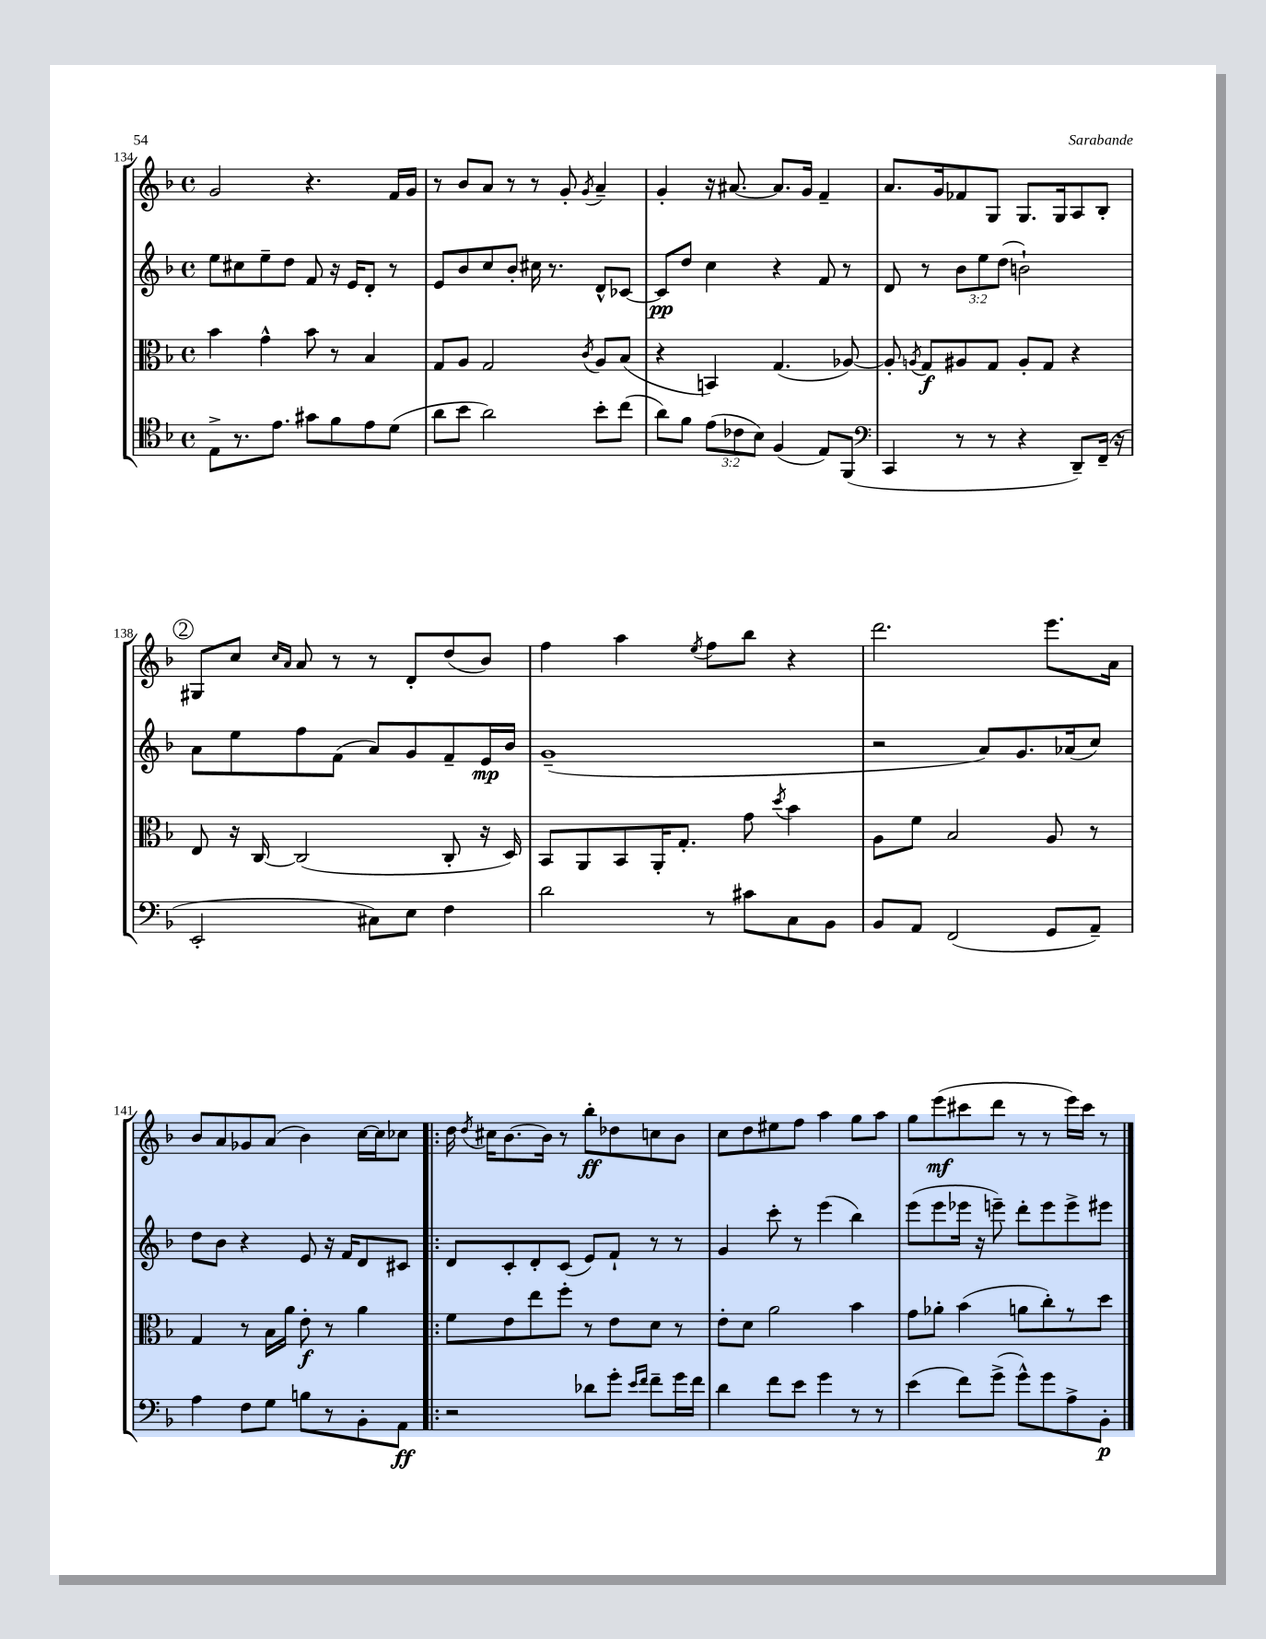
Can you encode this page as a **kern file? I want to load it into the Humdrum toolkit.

**kern	**dynam	**kern	**dynam	**kern	**dynam	**kern	**dynam
*part4	*part4	*part3	*part3	*part2	*part2	*part1	*part1
*staff4	*staff4	*staff3	*staff3	*staff2	*staff2	*staff1	*staff1
*clefC4	*	*clefC3	*	*clefG2	*	*clefG2	*
*k[b-]	*	*k[b-]	*	*k[b-]	*	*k[b-]	*
*M4/4	*	*M4/4	*	*M4/4	*	*M4/4	*
*met(c)	*	*met(c)	*	*met(c)	*	*met(c)	*
=134	=134	=134	=134	=134	=134	=134	=134
8E^\L	.	4b-\	.	8ee\L	.	2g/	.
8.r	.	.	.	8cc#X\	.	.	.
.	.	4g^^\	.	8ee~\	.	.	.
8.e\J	.	.	.	.	.	.	.
.	.	.	.	8dd\J	.	.	.
8g#X\L	.	8b-\	.	8f/	.	4.r	.
8f\	.	8r	.	16r	.	.	.
.	.	.	.	16e/KL	.	.	.
8e\	.	4B-/	.	8d'/J	.	.	.
(8d\J	.	.	.	8r	.	16f/LL	.
.	.	.	.	.	.	16g/JJ	.
=135	=135	=135	=135	=135	=135	=135	=135
8a\L	.	8G/L	.	8e/L	.	8r	.
8b-\J	.	8A/J	.	8b-/	.	8b-/L	.
2a\)	.	2G/	.	8cc/	.	8a/J	.
.	.	.	.	8b-'/J	.	8r	.
.	.	.	.	16cc#X\	.	8r	.
.	.	.	.	8.r	.	.	.
.	.	.	.	.	.	8g'/	.
.	.	8qc/	.	.	.	8qg/	.
8b-'\L	.	8A/L	.	8d^^/L	.	4a~/	.
(8cc\J	.	(8B-/J	.	[8c-X/J	.	.	.
=136	=136	=136	=136	=136	=136	=136	=136
8a\L)	.	4r	.	8c-/L]	pp	4g'/	.
8f\J	.	.	.	8dd/J	.	.	.
(12e\L	.	4BBn/)	.	4cc\	.	16r	.
.	.	.	.	.	.	[8.a#X/	.
12c-X\	.	.	.	.	.	.	.
12B-\J)	.	.	.	.	.	.	.
(4F/	.	(4.G/	.	4r	.	8.a#/L]	.
.	.	.	.	.	.	16g/Jk	.
8E/L)	.	.	.	8f/	.	4f~/	.
(8FF/J	.	[8A-X/)	.	8r	.	.	.
=137	=137	=137	=137	=137	=137	=137	=137
*clefF4	*	*	*	*	*	*	*
4CC/	.	8A-'/]	.	8d/	.	8.a/L	.
.	.	8qAn/	.	.	.	.	.
.	.	8G/L	f	8r	.	.	.
.	.	.	.	.	.	16g/k	.
8r	.	8A#X/	.	12b-\L	.	8f-X/	.
.	.	.	.	12ee\	.	.	.
8r	.	8G/J	.	.	.	8G/J	.
.	.	.	.	(12dd\J	.	.	.
4r	.	8A#'/L	.	2bn`\)	.	8.G/L	.
.	.	8G/J	.	.	.	.	.
.	.	.	.	.	.	16G/k	.
8DD~/L)	.	4r	.	.	.	8A/	.
(16FF~/Jk	.	.	.	.	.	8B-'/J	.
16r	.	.	.	.	.	.	.
!!LO:LB:g=z
!!LO:REH:place=s1:t=2
=138	=138	=138	=138	=138	=138	=138	=138
2EE'/	.	8E/	.	8a\L	.	8G#X/L	.
.	.	16r	.	8ee\	.	8cc/J	.
.	.	[16C/	.	.	.	.	.
.	.	.	.	.	.	16qqcc/LL	.
.	.	.	.	.	.	16qqa/JJ	.
.	.	(2C/]	.	8ff\	.	8a/	.
.	.	.	.	(8f\J	.	8r	.
8C#X\L)	.	.	.	8a/L)	.	8r	.
8E\J	.	.	.	8g/	.	8d'/L	.
4F\	.	8C'/	.	8f~/	.	(8dd/	.
.	.	16r	.	16e/L	mp	8b-/J)	.
.	.	16D/)	.	16b-/JJ	.	.	.
=139	=139	=139	=139	=139	=139	=139	=139
2d\	.	8BB-/L	.	(1g~	.	4ff\	.
.	.	8AA/	.	.	.	.	.
.	.	8BB-/	.	.	.	4aa\	.
.	.	16AA'/K	.	.	.	.	.
.	.	8.G'/J	.	.	.	.	.
.	.	.	.	.	.	8qee/	.
8r	.	.	.	.	.	8ff\L	.
8c#X\L	.	8g\	.	.	.	8bb-\J	.
.	.	8qdd/	.	.	.	.	.
8C\	.	4b-\	.	.	.	4r	.
8BB-\J	.	.	.	.	.	.	.
=140	=140	=140	=140	=140	=140	=140	=140
8BB-/L	.	8A\L	.	2r	.	2.ddd\	.
8AA/J	.	8f\J	.	.	.	.	.
(2FF/	.	2B-/	.	.	.	.	.
.	.	.	.	8a/L)	.	.	.
.	.	.	.	8.g/	.	.	.
8GG/L	.	8A/	.	.	.	8.eee\L	.
.	.	.	.	(16a-X/k	.	.	.
8AA~/J)	.	8r	.	8cc/J)	.	.	.
.	.	.	.	.	.	16a\Jk	.
!!LO:LB:g=z
=141	=141	=141	=141	=141	=141	=141	=141
4A\	.	4G/	.	8dd\L	.	8b-/L	.
.	.	.	.	8b-\J	.	8a/	.
8F\L	.	8r	.	4r	.	8g-X/	.
8G\J	.	16B-\LL	.	.	.	(8a/J	.
.	.	16a\JJ	.	.	.	.	.
8Bn\L	.	8e'\	f	8e/	.	4b-\)	.
8r	.	8r	.	16r	.	.	.
.	.	.	.	16f/KL	.	.	.
8BB-'\	.	4a\	.	8d/	.	[16cc\LL	.
.	.	.	.	.	.	16cc\J]	.
8AA\J	ff	.	.	8c#X/J	.	8cc-X\J	.
=142!|:	=142!|:	=142!|:	=142!|:	=142!|:	=142!|:	=142!|:	=142!|:
2r	.	8f\L	.	8d/L	.	16dd\	.
.	.	.	.	.	.	8qdd/	.
.	.	.	.	.	.	16cc#X\KL	.
.	.	8e\	.	8c'/	.	[8.b-\	.
.	.	8ee\	.	8d'/	.	.	.
.	.	.	.	.	.	16b-\Jk]	.
.	.	8ff'\J	.	(8c/J	.	8r	.
8d-X\L	.	8r	.	8e/L)	.	8bb-'\L	ff
8g'\J	.	8e\L	.	8f`/J	.	8dd-X\	.
16qqe/LL	.	.	.	.	.	.	.
16qqf/JJ	.	.	.	.	.	.	.
8f~\L	.	8d\J	.	8r	.	8ccn\	.
16g\L	.	8r	.	8r	.	8b-\J	.
16f\JJ	.	.	.	.	.	.	.
=143	=143	=143	=143	=143	=143	=143	=143
4d\	.	8e'\L	.	4g/	.	8cc\L	.
.	.	8d\J	.	.	.	8dd\	.
8f\L	.	2a\	.	8ccc'\	.	8ee#X\	.
8e\J	.	.	.	8r	.	8ff\J	.
4g\	.	.	.	(4eee\	.	4aa\	.
8r	.	4b-\	.	4bb-\)	.	8gg\L	.
8r	.	.	.	.	.	8aa\J	.
=144	=144	=144	=144	=144	=144	=144	=144
(4e\	.	8g\L	.	(8eee\L	.	8gg\L	.
.	.	8a-X'\J	.	8eee\	.	(8eee\	mf
8f\L)	.	(4b-\	.	16eee-X\Jk	.	8ccc#X\	.
.	.	.	.	16r	.	.	.
(8g^\J	.	.	.	8eeen~\)	.	8ddd\J	.
8g^^\L)	.	8an\L	.	8ddd'\L	.	8r	.
8g\	.	8cc'\)	.	8eee\	.	8r	.
8A^\	.	8r	.	8eee^\	.	16eee\LL)	.
.	.	.	.	.	.	16ccc#\JJ	.
8BB-'\J	p	8dd\J	.	8eee#X\J	.	8r	.
==	==	==	==	==	==	==	==
*-	*-	*-	*-	*-	*-	*-	*-
